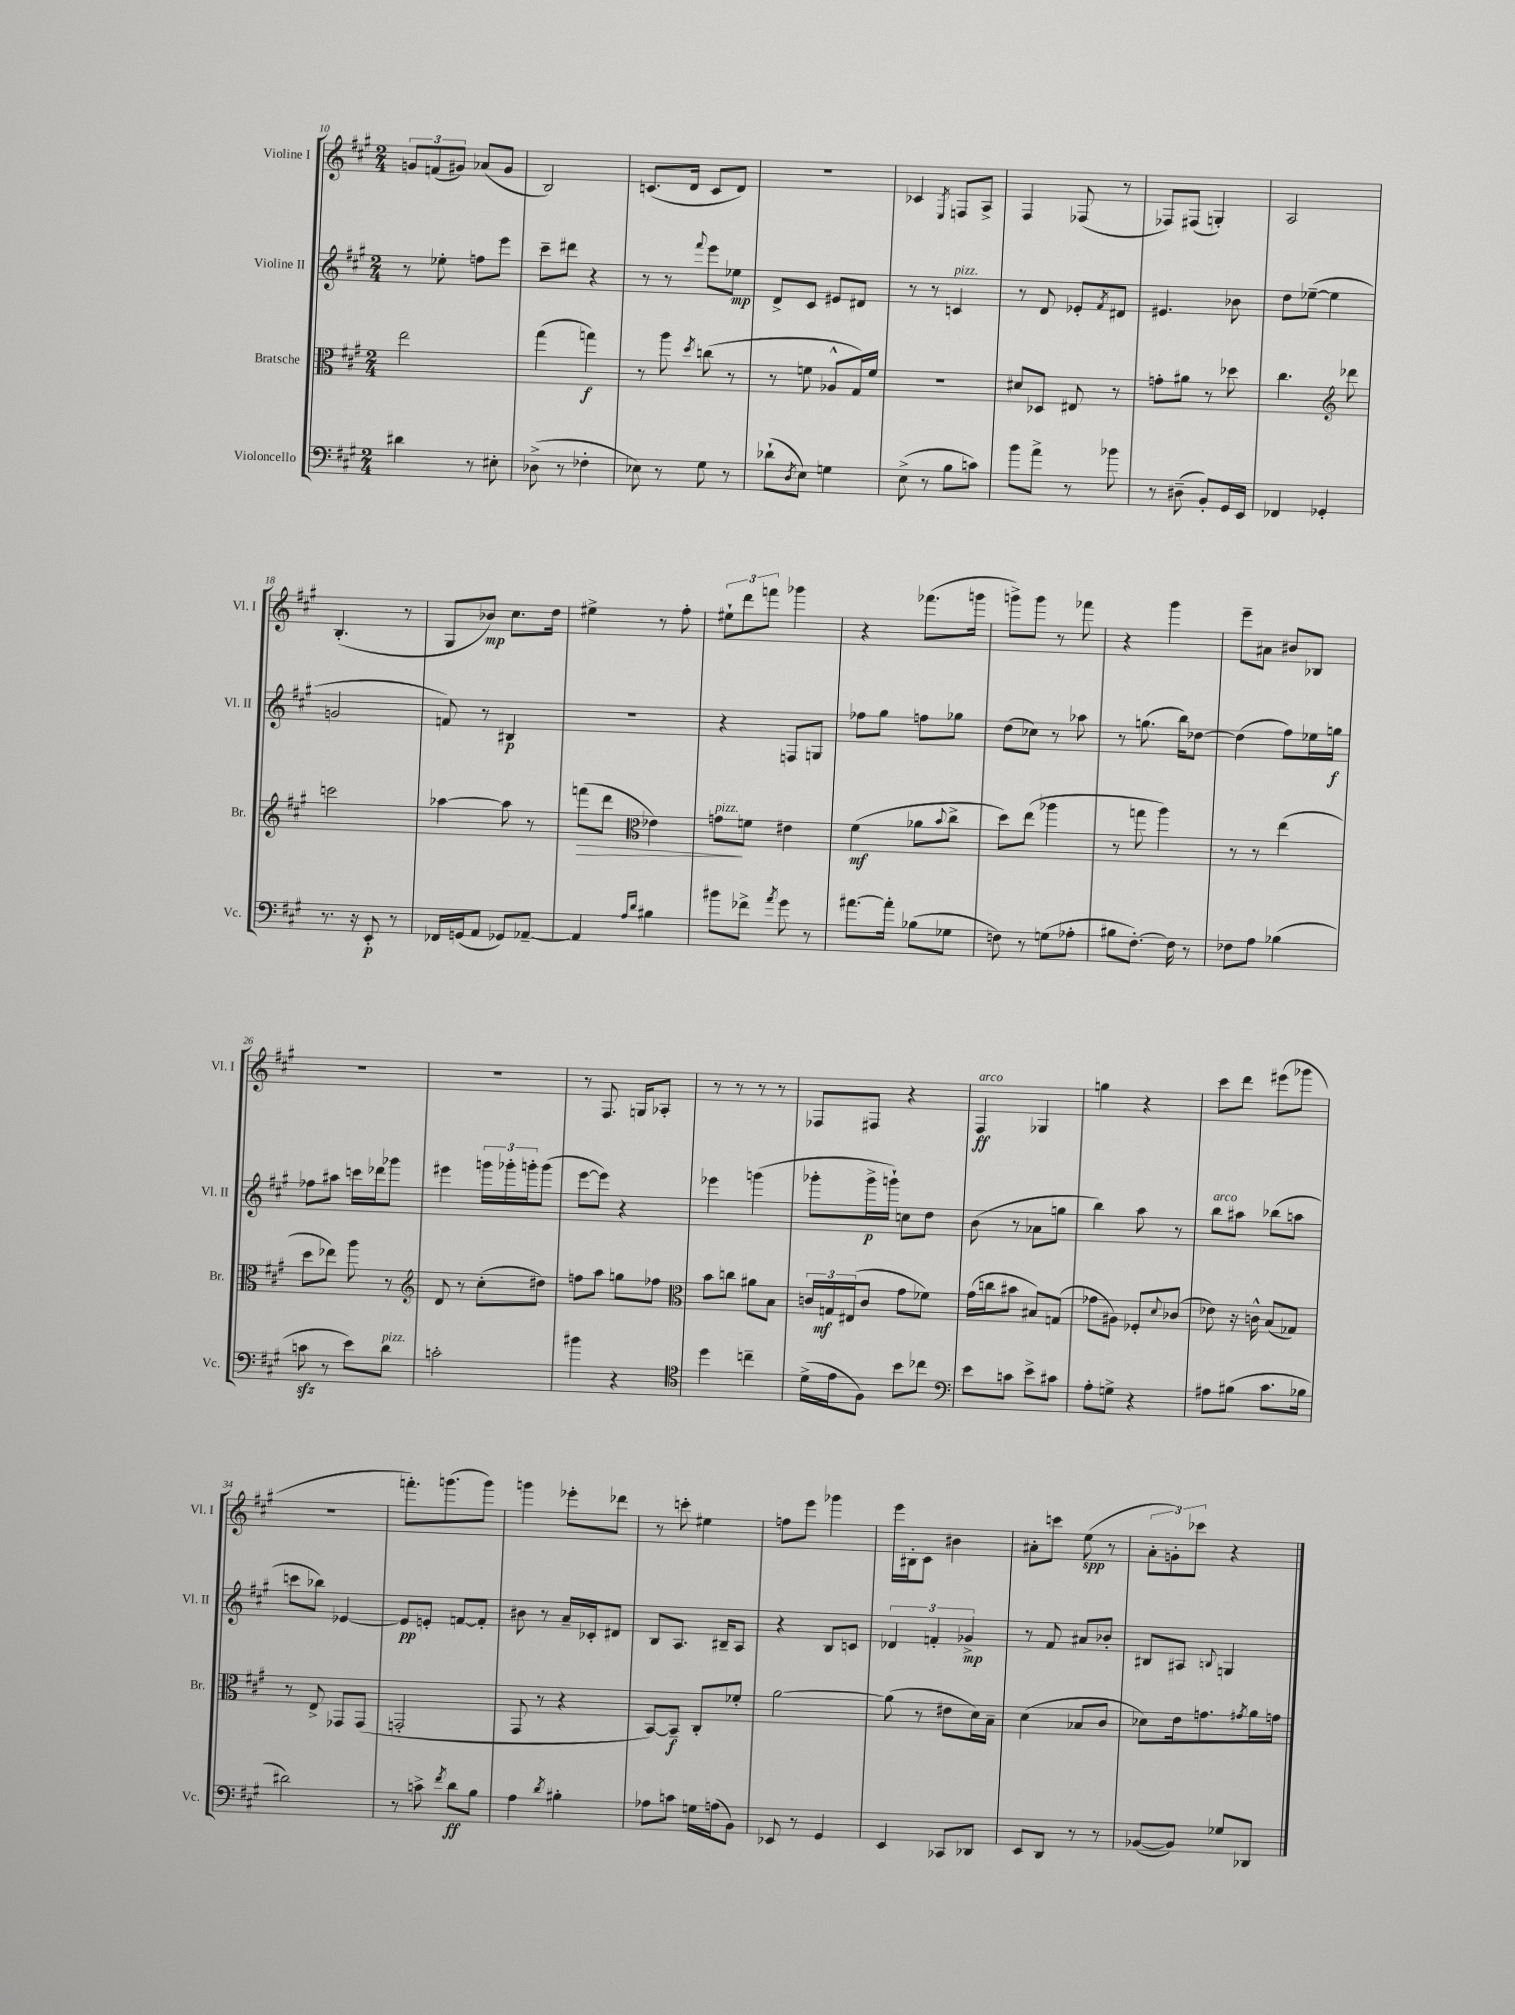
<<
\new StaffGroup <<
\new Staff = "s0" \with { instrumentName = "Violine I" shortInstrumentName = "Vl. I" } {
    \clef treble \key a \major \numericTimeSignature \time 2/4
    \tuplet 3/2 { g'8 f'8( gis'8) } aes'8( gis'8 |
    b2) |
    c'8.( d'16 c'8 d'8) |
    r2 |
    ces'4 \acciaccatura { e8 } f8 a8-> |
    fis4 fes8( r8 |
    fes8) fis8( g4-.) |
    a2 |
    b4.-.( r8 |
    gis8 bes'8\mp) cis''8. d''16 |
    eis''4-> r8 fis''8-. |
    \tuplet 3/2 { eis''8-! d'''8 f'''8 } ges'''4 |
    r4 fes'''8.( g'''16 |
    g'''8->) g'''8 r8 fes'''8 |
    r4 gis'''4 |
    e'''8-- ais'8 bis'8 bes8 |
    R2 |
    R2 |
    r8 fis8. g16 aes8-. |
    r8 r8 r8 r8 |
    fes8 fis8 r4 |
    fis4\ff^\markup { \italic "arco" } ges4 |
    g''4 r4 |
    cis'''8 d'''8 eis'''8( ges'''8 |
    R2 |
    f'''8.-.) g'''8.( g'''8) |
    g'''4 ees'''8-. des'''8 |
    r8 c'''8-. eis''4 |
    f''8 e'''8 ges'''4 |
    e'''16 bis16-. cis'8 bis'4 |
    ais'8-. c'''8 e''8\spp( r8 |
    \tuplet 3/2 { a'8-. g'8-.) ces'''8 } r4 \bar "|." |
}
\new Staff = "s1" \with { instrumentName = "Violine II" shortInstrumentName = "Vl. II" } {
    \clef treble \key a \major \numericTimeSignature \time 2/4
    r8 ees''8-. f''8 e'''8 |
    cis'''8-- dis'''8 r4 |
    r8 r8 \appoggiatura { fis'''8 } e'''8 ees''8\mp |
    d'8-> cis'8 eis'8 dis'8 |
    r8 r8 c'4^\markup { \italic "pizz." } |
    r8 d'8 ees'8-. \acciaccatura { fis'8 } dis'8 |
    eis'4. bes'8 |
    d''8 ees''8~--( ees''4 |
    g'2 |
    f'8) r8 bis4\p |
    r2 |
    r4 f8 g8 |
    fes''8 gis''8 f''8 ges''8 |
    d''8( ces''8) r8 aes''8 |
    r8 g''8.( b''16) des''8~ |
    des''4( fis''8) ees''16 g''16\f |
    fes''8 ais''8 c'''16 des'''16 ges'''8 |
    eis'''4 \tuplet 3/2 { g'''16 ges'''16-. g'''16-. } g'''8( |
    e'''8~ e'''8) r4 |
    ees'''4 g'''4( |
    ges'''8-. ges'''16->\p g'''16-!) c''8 d''8 |
    b'8( r8 aes'8 g''8 |
    b''4) a''8 r8 |
    b''8^\markup { \italic "arco" } ais''8 bes''8( a''8 |
    c'''8 bes''8) ees'4~ |
    ees'8\pp e'8-. f'8~ f'8-. |
    bis'8 r8 a'16-- ces'16-. dis'8 |
    b8 a8. bis16-- a8 |
    r4 b8 c'8 |
    \tuplet 3/2 { des'4 f'4-. ges'4->\mp } |
    r8 fis'8 ais'8 bes'8-. |
    bis8 ais8 \appoggiatura { b8 } g4 \bar "|." |
}
\new Staff = "s2" \with { instrumentName = "Bratsche" shortInstrumentName = "Br." } {
    \clef alto \key a \major \numericTimeSignature \time 2/4
    e''2 |
    gis''4( g''4\f) |
    r8 a''8 \acciaccatura { d''8 } c''8( r8 |
    r8 f'8 aes8-^ gis16) f'16 |
    R2 |
    dis'8 des8 eis8 r8 |
    g'8-. ais'8 r8 des''8 |
    cis''4. \clef treble des'''8 |
    c'''2 |
    aes''4~ aes''8 r8 |
    f'''8\>( d'''8 \clef alto ees'4) |
    g'8\!^\markup { \italic "pizz." } f'8 eis'4 |
    fis'4\mf( aes'8 \appoggiatura { b'8 } cis''8-> |
    d''8) e''8( aes''4 |
    r8 g''8 a''4) |
    r8 r8 e''4( |
    d''8 ees''8) a''8 r8 |
    \clef treble d'8 r8 cis''8-.( dis''8) |
    f''8 a''8 g''8 fes''8 |
    \clef alto b'8 c''8 ais'8 b8 |
    \tuplet 3/2 { c'16 g16\mf eis16( } c'8 gis'8 fes'8) |
    gis'16( c''16 bis'8 bis8) g8( |
    ges'8 ais8) fes8-. \appoggiatura { d'8 } ces'8( |
    ees'8) r16 c'16-^ b8( ges8) |
    r8 e8-> ges,8 ges,8( |
    g,2-. |
    gis,8 r8 r4 |
    b,8~) b,8--\f cis8-. fes'8-. |
    a'2~ |
    a'8( r8 eis'8 d'16) b16-- |
    d'4( bes8 cis'8 |
    des'8) e'16 g'8. \acciaccatura { gis'8 } a'16 g'16 \bar "|." |
}
\new Staff = "s3" \with { instrumentName = "Violoncello" shortInstrumentName = "Vc." } {
    \clef bass \key a \major \numericTimeSignature \time 2/4
    dis'4 r8 eis8-. |
    des8->( r8 fes4-. |
    ees8) r8 gis8 r8 |
    des'8-!( \acciaccatura { d8 } e8) g4 |
    e8->( r8 b8 c'8) |
    b'8 a'8-> r8 bes'8 |
    r8 dis8--( b,8-.) gis,16 e,16 |
    fes,4 ges,4-. |
    r8. r16 e,8-.\p r8 |
    fes,16 g,16( a,8 ges,8) aes,8~-- |
    aes,4 \grace { a16 d'16 } bis4 |
    bis'8 fes'8-> \acciaccatura { a'8 } gis'8 r8 |
    ais'8.~ ais'16-. bes8( ges8 |
    f8) r8 g8( aes8-. |
    bis8 fis8.~-.) fis16 r8 |
    fes8 a8 bes4( |
    c'8\sfz r8 e'8) d'8^\markup { \italic "pizz." } |
    c'2-. |
    bis'4 r4 |
    \clef tenor d''4 c''4-- |
    d'16->( e'16 fis8) b'8 ces''8 |
    \clef bass e'8 c'8 e'8-> cis'8 |
    a8-. g8-> r4 |
    ais8 bis8( cis'8. bes16 |
    dis'2) |
    r8 c'8-> \acciaccatura { fis'8 } d'8\ff b8 |
    a4 \acciaccatura { d'8 } bis4-. |
    aes8 c'8 g16 a16( b,8) |
    ees,8 r8 gis,4 |
    e,4 ces,8 des,8 |
    e,8 d,8 r8 r8 |
    bes,8~( bes,8) ges8 des,8 \bar "|." |
}
>>
>>
\layout { \context { \Score currentBarNumber = #10 } }
